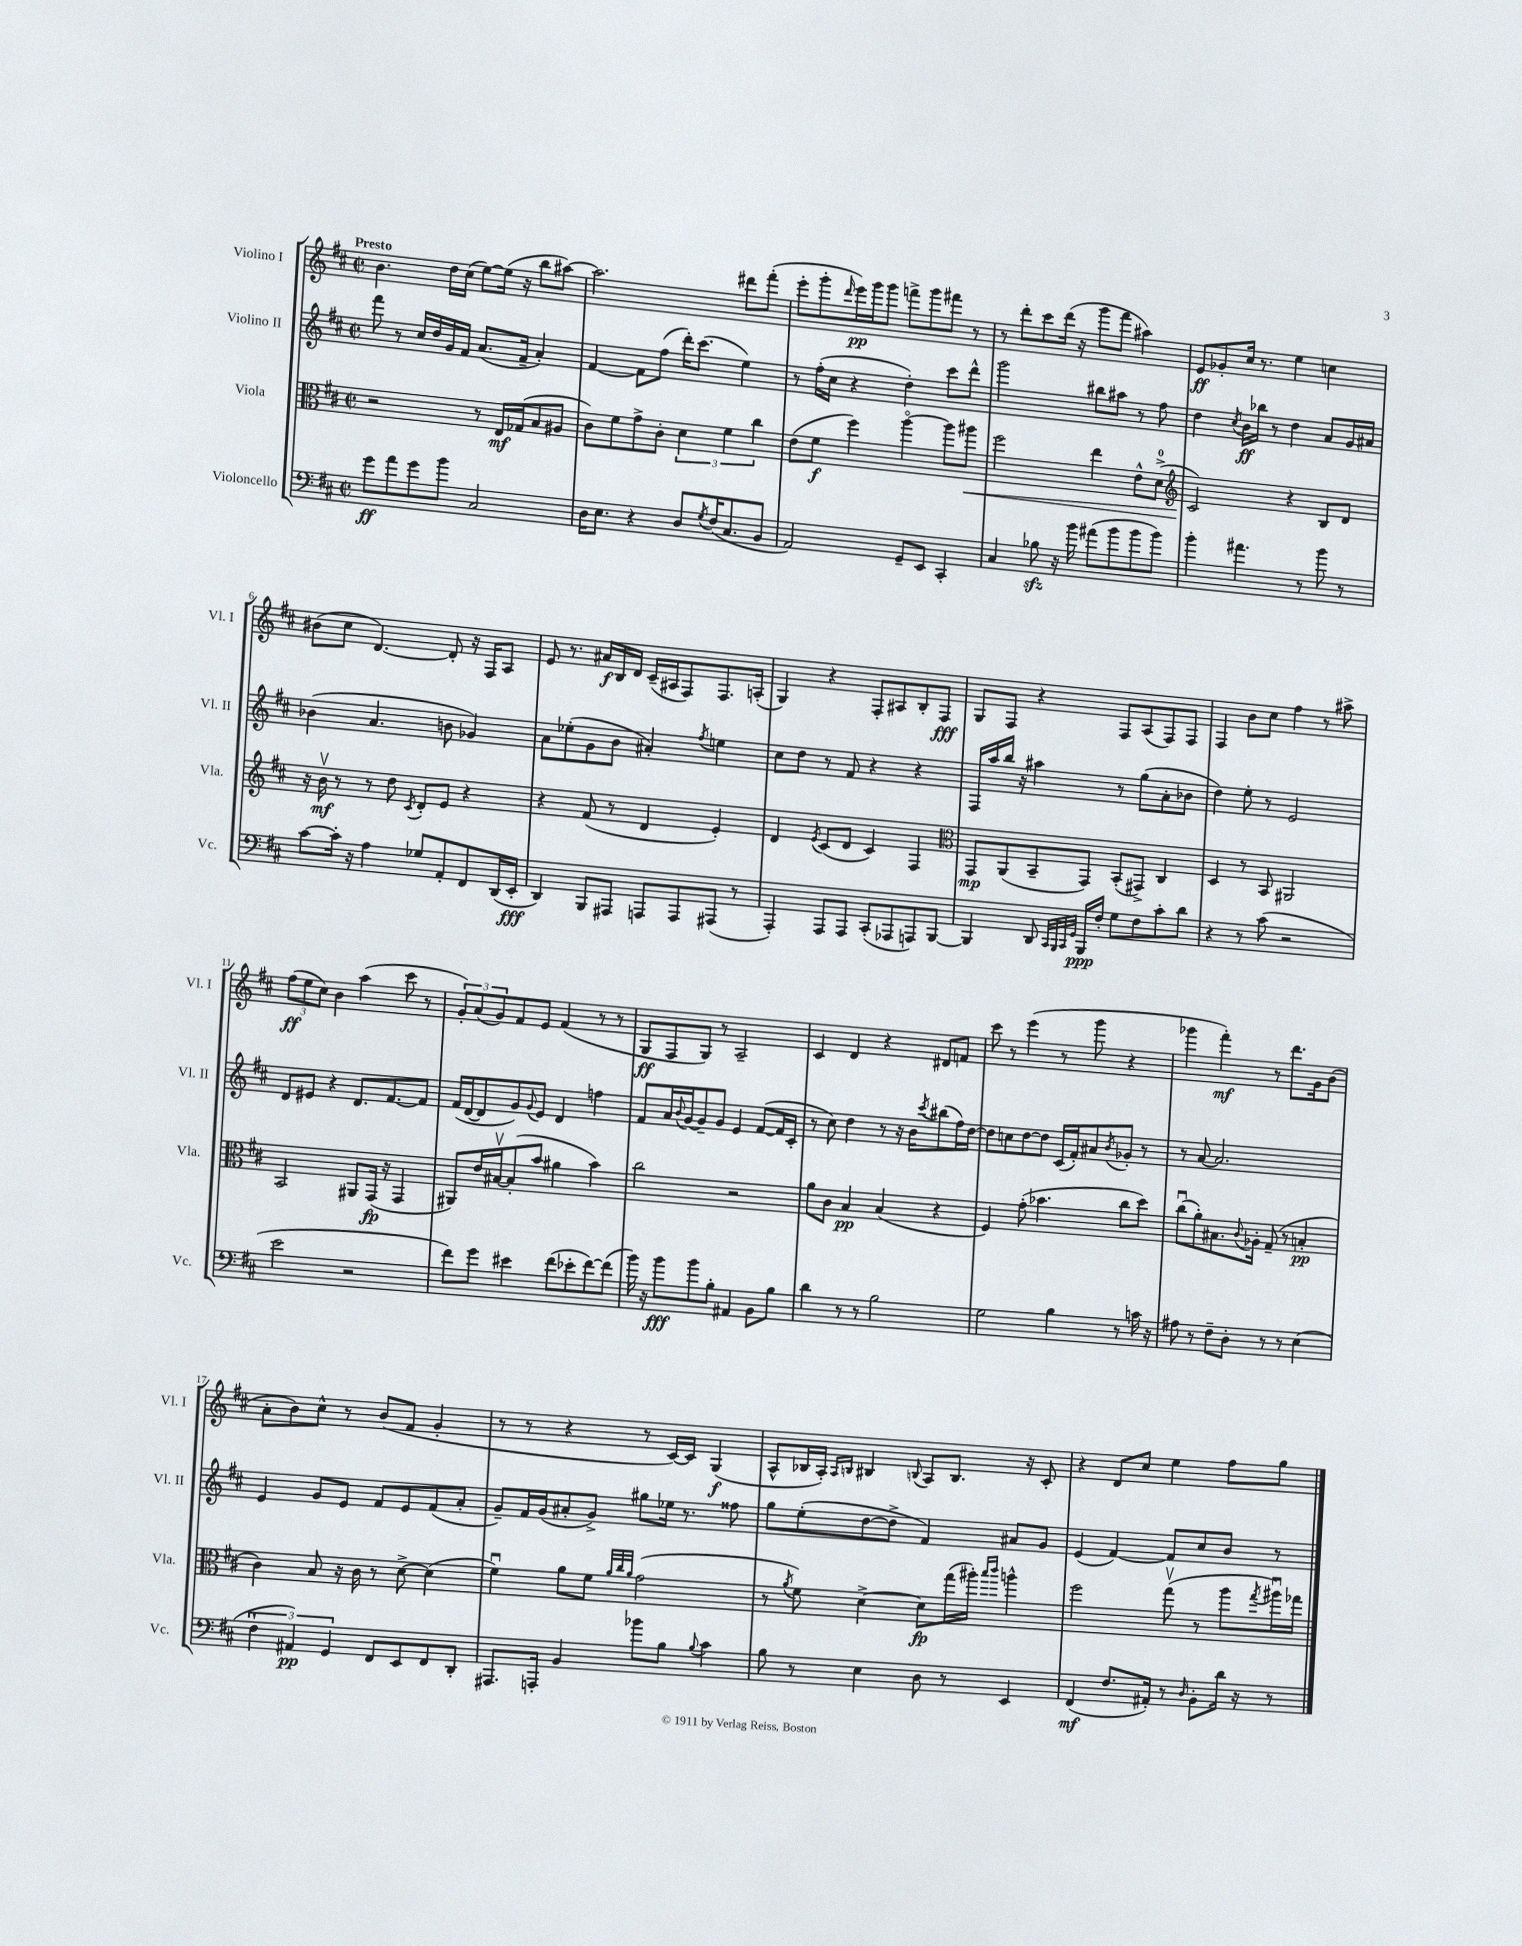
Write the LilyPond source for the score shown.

<<
\new StaffGroup <<
\new Staff = "s0" \with { instrumentName = "Violino I" shortInstrumentName = "Vl. I" } {
    \clef treble \key d \major \defaultTimeSignature \time 2/2 \tempo "Presto"
    b'4. d''16 cis''16( e''8~) e''16( r16 b''8 ais''8~) |
    ais''2. dis'''8 fis'''8-.( |
    e'''8-. g'''8-. \grace { d'''16 } e'''16\pp) g'''16 g'''8 f'''8-> g'''8 fis'''8 r8 |
    r8 d'''8-. cis'''8 d'''16( r16 g'''8 fis'''8 ais''4) |
    e'8\ff ges'8-. cis''16 r8. e''4 c''4 |
    bis'8( cis''8 d'4.~) d'8-. r16 fis16 a8 |
    e'8 r8. ais'16\f b16 d'16 cis'16--( ais16 fis8) fis8. a16-.( |
    g4) r4 fis8-. ais8 b8-. fis8\fff |
    g8 fis8 r4 fis8 a8( fis8) fis8 |
    fis4 b'8 cis''8 fis''4 r8 ais''8-> |
    \tuplet 3/2 { fis''8\ff( e''8 cis''8) } b'4 a''4( cis'''8 r8 |
    \tuplet 3/2 { g'8-.) a'8( g'8) } fis'8 e'8 fis'4( r8 r8 |
    g8\ff fis8 g8) r8 a2-- |
    cis'4 d'4 r4 dis'8 f'8 |
    cis'''8 r8 e'''4( r8 g'''8 r4 |
    ges'''4 fis'''4-.\mf) r8 d'''8. g'16 b'8( |
    a'8-. b'8) cis''8-^ r8 b'8( fis'8 g'4-. |
    r8 r8 r4 r8 cis'16~) cis'16 g4\f( |
    a8-^ bes16 a16-.) \grace { a16 b16 } bis4 \appoggiatura { b8 } a8 b8. r16 cis'8-. |
    r4 d'8 cis''8 e''4 fis''8 g''8 \bar "|." |
}
\new Staff = "s1" \with { instrumentName = "Violino II" shortInstrumentName = "Vl. II" } {
    \clef treble \key d \major \defaultTimeSignature \time 2/2
    fis'''8 r8 cis''16 d''16 g'16 fis'16 a'8.( fis'16-- a'4-.) |
    fis'4~ fis'8 fis''8( d'''16-.) cis'''8.( e''4) |
    r8 fis''16-.( cis''16 r4 d''4-.) cis'''8 d'''8-^ |
    g'''2 bis''8 ais''8 r8 fis''8 |
    d''4 \acciaccatura { cis''8 } b'16\ff bes''16 r8 d''4 a'8 g'16 ais'16 |
    bes'4( a'4. b'8 ges'4) |
    a'8 ees''8-.( g'8 b'8 ais'4-.) \acciaccatura { fis''8 } e''4 |
    cis''8 d''8 r8 fis'8 r4 r4 |
    fis16 a''16 b''16 r16 ais''4 r8 g''8( a'8-. bes'8 |
    d''4) e''8-. r8 e'2 |
    d'8 eis'8 r4 d'8. fis'8.~ fis'8 |
    fis'16( d'16~ d'8 g'8) \appoggiatura { g'8 } e'8 d'4 f''4 |
    fis'8 a'16 \appoggiatura { b'8 } g'16~ g'8-- g'8 e'4 fis'8~( fis'16 cis'16-. |
    r8 cis''8) d''4 r8 r16 b'16 \acciaccatura { cis'''8 } bis''8( fis''16) d''16~ |
    d''8 c''8 d''8~ d''8 cis'16( fis'16-.) ais'8 \acciaccatura { b'8 } ges'8-. r8 |
    r8 a'8~ a'2. |
    e'4 g'8 e'8 fis'8 e'8 fis'8( a'8-. |
    g'8--) fis'16 g'16( ais'8-. g'8->) gis''8 ees''16 r8. fisis''8 |
    g''8 e''8-.( d''8~ d''8-> fis'4) ais'8 g'8 |
    e'4( fis'4~) fis'8 cis''8 b'8 r8 \bar "|." |
}
\new Staff = "s2" \with { instrumentName = "Viola" shortInstrumentName = "Vla." } {
    \clef alto \key d \major \defaultTimeSignature \time 2/2
    r2 r8 e16\mf ges16( b8 ais8 |
    cis'8) fis'8 g'8-> cis'8-. \tuplet 3/2 { d'4 fis'4 cis''4 } |
    e'8( fis'8\f fis''4) a''4~\flageolet a''8 ais''8\< |
    fis''2 e''4 e'8-^ d'8-0->( |
    \clef treble cis'2\!) r4 b8 d'8 |
    r16 b'16\upbow\mf r8 r8 d''8 \acciaccatura { cis'8 } d'8-. e'8 r4 |
    r4 fis'8( r8 d'4 e'4-.) |
    d'4 \acciaccatura { e'8 } cis'8( d'8 cis'4) fis4 |
    \clef alto g,8\mp a,8( b,8-- g,8) b,8-.( gis,8->) cis4 |
    d4 r8 b,8 ais,2 |
    b,2 ais,8 g,16\fp( r16 g,4 |
    ais,8) e'16 bis16~\upbow bis8-.( b'8 ais'4 b'4) |
    cis''2 r2 |
    a'8 cis'8 b4\pp b4( r4 |
    fis4) g'8-.( bes'4. cis''8 d''8) |
    cis''8\downbow( a'8-.) bis8. \appoggiatura { cis'8 } aes16-. g8--( r8 b4-.\pp |
    cis'4) b8 r16 cis'16 r8 d'8~-> d'4( |
    fis'4\downbow) a'8 fis'8 \grace { a'32 cis''32 a'32 } g'2( |
    r8 \acciaccatura { a'8 } fis'8) d'4~-> d'8\fp g''16( ais''16-.) \grace { b''16 cis'''16 } a''4-^ |
    fis''2 g''8\upbow( r8 a''8 \acciaccatura { g''8 } ais''16\downbow) ges''16 \bar "|." |
}
\new Staff = "s3" \with { instrumentName = "Violoncello" shortInstrumentName = "Vc." } {
    \clef bass \key d \major \defaultTimeSignature \time 2/2
    g'8\ff a'8 g'8 b'8 cis2 |
    d16 e8. r4 d8 \acciaccatura { g8 } fis16( cis8. b,8 |
    a,2) g,8-- e,8 cis,4-. |
    cis4 bes8\sfz r16 b'16 ais'8( b'8 b'8 b'8) |
    b'4-. ais'4. r8 b'8 r8 |
    cis'8~ cis'16-. r16 a4 ges8 a,8-. fis,8 d,16( e,16-.\fff |
    d,4) b,,8 ais,,8 a,,8 a,,8 ais,,8( r8 |
    a,,4-.) a,,8 a,,8 cis,8-.( aes,,8 a,,8) b,,8~ |
    b,,4 d,8 \grace { cis,32 b,,32 cis,32 g,32 } b,,16\ppp fis16-. g8 fis8 cis'8-. d'8 |
    r4 r8 cis'8( r2 |
    e'2 r2 |
    fis'8) g'8 eis'4 fis'8( ees'8-. fis'8~) fis'8( |
    b'16) r16 b'8\fff b'8 b8-. ais,4 b,8 b8 |
    d'4 r8 r8 b2 |
    g2 b4 r8 c'16 r16 |
    ais8 r8 fis8-- d8-. r8 r8 e4( |
    \tuplet 3/2 { fis4-! ais,4\pp) g,4 } fis,8 e,8 fis,8 d,8-. |
    ais,,8. a,,16-. b,4 bes'8 b8 \appoggiatura { b8 } cis'4 |
    b8 r8 e4 d8 r8 e,4 |
    fis,4\mf( fis8. ais,16-.) r8 \grace { d16 } b,8-. d'16 r16 r8 \bar "|." |
}
>>
>>
